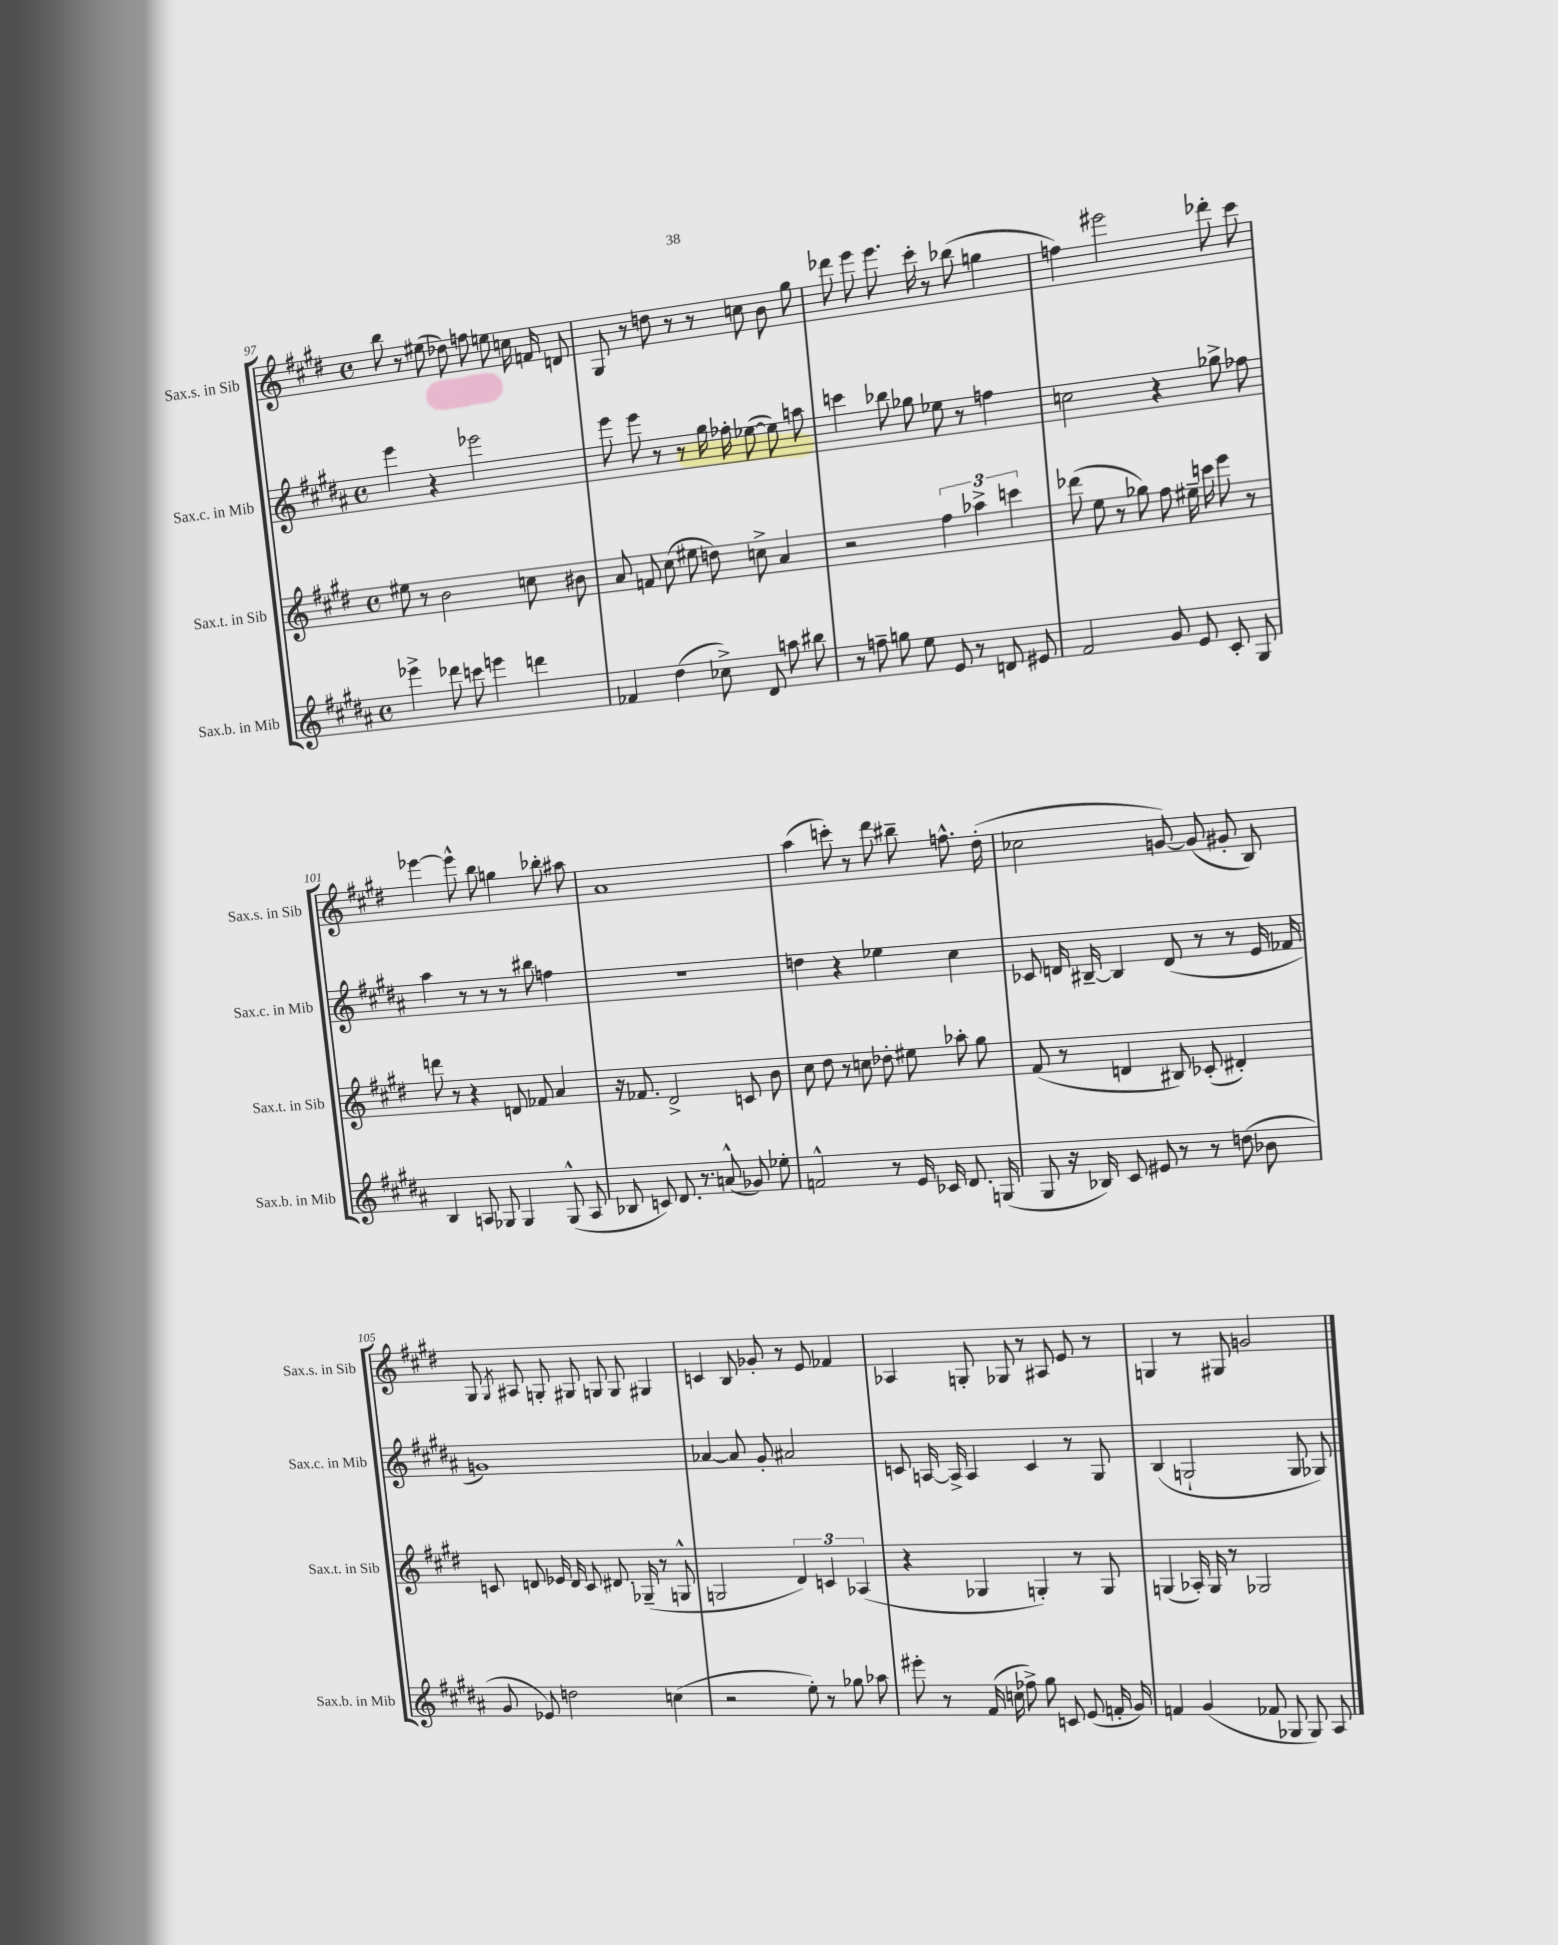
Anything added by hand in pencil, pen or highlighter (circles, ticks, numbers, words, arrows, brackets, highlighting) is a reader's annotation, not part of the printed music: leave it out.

**kern	**kern	**kern	**kern
*staff4	*staff3	*staff2	*staff1
*clefG2	*clefG2	*clefG2	*clefG2
*k[f#c#g#d#a#]	*k[f#c#g#d#]	*k[f#c#g#d#a#]	*k[f#c#g#d#]
*M4/4	*M4/4	*M4/4	*M4/4
*met(c)	*met(c)	*met(c)	*met(c)
4eee-^	8ee#	4eee	8bb
.	8r	.	8r
8ddd-	2b	4r	(8ee#
8ccc	.	.	8dd-)
4eee	.	2eee-	8ff
.	.	.	8ee
4ddd	8cc	.	16cc
.	.	.	16f
.	8b#	.	8d
=	=	=	=
4f-	8a	8eee	8G#
.	8f	8eee	8r
(4dd#	(8cc#	8r	8dd
.	8ee#	8r	8r
8cc-^)	8dd)	16gg#	8r
.	.	16ff-'	.
8d#	8cc^	([8ee-	8cc
8aa	4a	8ee-])	8b
8bb#	.	8aa	8gg#
=	=	=	=
8r	2r	4ccc	8ddd-
8ff~	.	.	8eee
8gg	.	8bb-	8.eee
8ee	.	8gg-	.
.	.	.	16ccc#'
8e	6ff#	8ee-	8r
8r	.	8r	(8bb-
.	6aa-^	.	.
8d	.	4ff	4gg
.	6ccc	.	.
8e#	.	.	.
=	=	=	=
2f#	(8ddd-	2cc	4ff)
.	8ee	.	.
.	8r	.	2eee#
.	8gg-)	.	.
8g#	8ff#	4r	.
8e	16ee#~	.	.
.	16ccc	.	.
8c#'	8eee	8gg-^	8ddd-'
8G#	8r	8ff-	8ccc#
=	=	=	=
4B	8ddd	4aa#	[4eee-
.	8r	.	.
8A	4r	8r	8eee-^^]
8G-	.	8r	8bb
4G-	8d	8r	4gg
.	8f-	8bb#	.
(8G-^^	4a	4ff	8bb-'
8A	.	.	8aa#
=	=	=	=
8B-	16r	1r	1a
.	8.f-	.	.
8c)	.	.	.
8.d#	2d#^	.	.
8.r	.	.	.
(8a^^	.	.	.
8g-)	8c	.	.
8ee-'	8b	.	.
=	=	=	=
2f^^	8cc#	4dd	(4aa
.	8dd#	.	.
.	8r	4r	8ccc')
.	8cc	.	8r
8r	8dd-'	4ee-	8ddd#
16e	8ee#	.	8bb#~
16c-	.	.	.
8.d#	8aa-'	4cc#	8.ff^^
.	8gg#	.	.
(16G	.	.	(16dd#'
=	=	=	=
8G#	(8f#	8c-	2cc-
16r	8r	16d	.
16B-)	.	[16B#~	.
8c#	4d	4B#]	.
8e#	.	.	.
8r	8B#)	(8d	[8g)
8r	(8c-'	8r	(8g]
(8dd	4d#')	8r	8g#'
8b-	.	16e	8B)
.	.	16f-	.
=	=	=	=
8g#	8c	1g)	8G#
.	.	.	8qG#
8e-)	8d	.	8A#
2dd	16e-	.	8G'
.	16d	.	.
.	8c	.	8G#
.	8.d#	.	8G
.	.	.	8G
.	(16G-~	.	.
(4cc	8r	.	4G#
.	8G^^	.	.
=	=	=	=
2r	2G	[4a-	4c
.	.	8a-]	8B
.	.	8g#'	8g-'
8ee')	6d#)	2a#	8r
8r	.	.	8e
.	6c	.	.
8gg-	.	.	4f-
.	(6A-	.	.
8aa-	.	.	.
=	=	=	=
8eee#'	4r	8c	4A-
8r	.	[16A	.
.	.	16A^]	.
(16f#	4G-	4A	8G'
16cc	.	.	.
8ff-^)	.	.	8G-
8gg#	4G')	4c	8r
8c	.	.	8A#
(8e	8r	8r	8e
16f'	8G	8G#	8r
16g#)	.	.	.
=	=	=	=
4f	(4G	(4B	4G
(4g#	16A-')	2G`	8r
.	16G	.	.
.	8r	.	8G#
8f-	2G-	.	2g
8G-	.	.	.
8G-)	.	8G	.
8A#	.	8G-)	.
==	==	==	==
*-	*-	*-	*-
